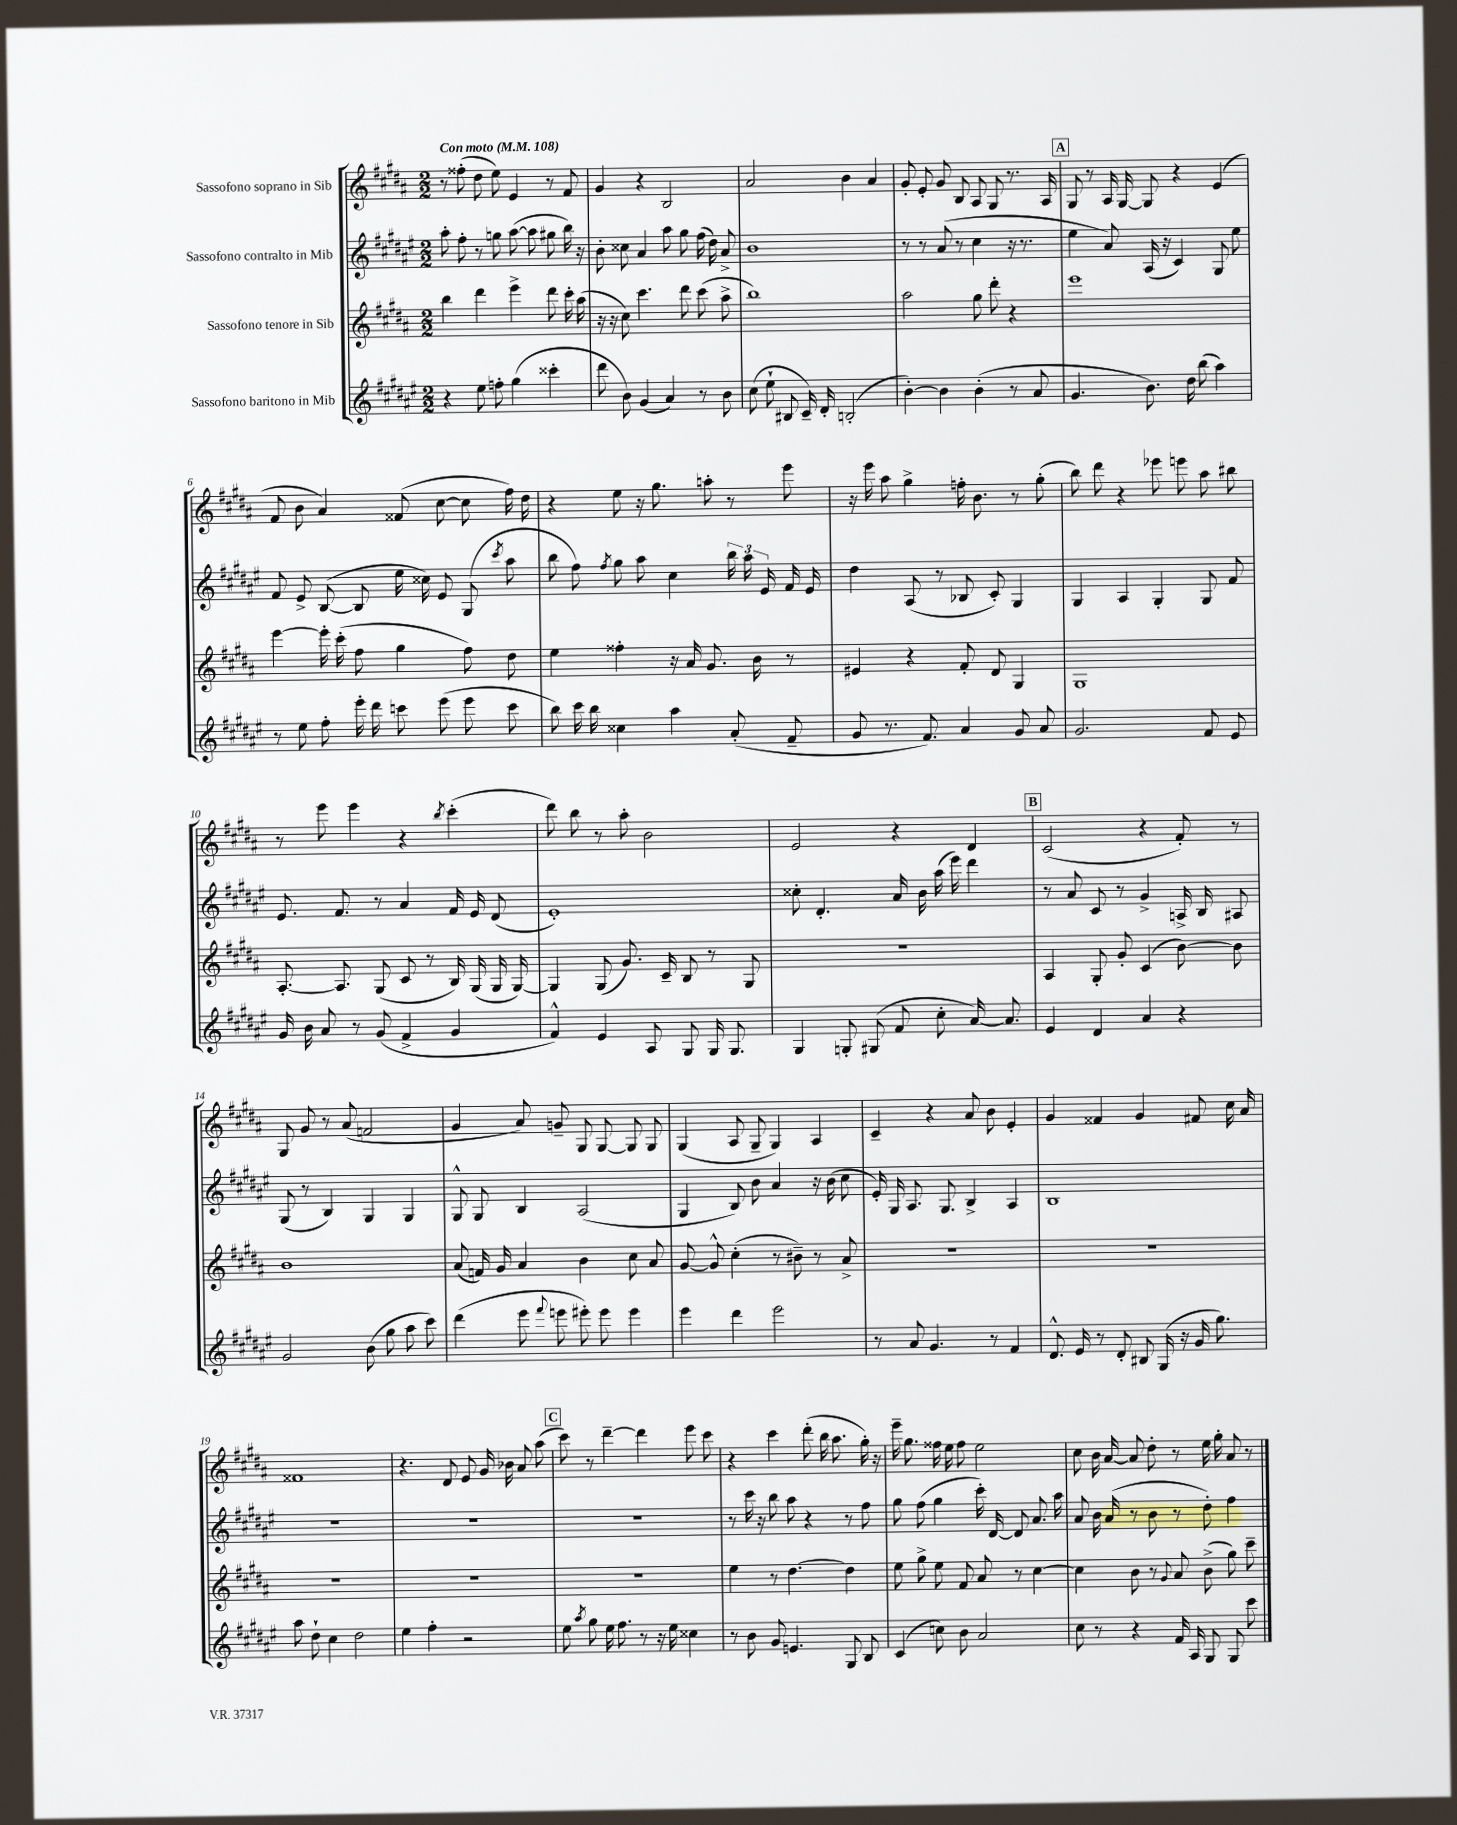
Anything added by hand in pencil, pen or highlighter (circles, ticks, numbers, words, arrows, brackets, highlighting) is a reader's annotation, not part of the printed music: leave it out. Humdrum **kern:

**kern	**kern	**kern	**kern
*staff4	*staff3	*staff2	*staff1
*clefG2	*clefG2	*clefG2	*clefG2
*k[f#c#g#d#a#e#]	*k[f#c#g#d#a#]	*k[f#c#g#d#a#e#]	*k[f#c#g#d#a#]
*M2/2	*M2/2	*M2/2	*M2/2
*MM108	*MM108	*MM108	*MM108
4r	4bb\	8aa#'\	8r
.	.	8ff#'\	(8ff##'\
8ee#\	4ddd#\	8r	8dd#\
8ff'\	.	8gg\	8ee\)
(4gg#\	4eee^\	([8aa#\	4e/
.	.	8aa#\]	.
4ccc##'\	8ddd#\	8gg#\	8r
.	16ccc#'\	16bb\)	8f#/
.	(16aa#\	16r	.
=	=	=	=
8ddd#\	16r	8b'\	4g#/
.	16r	.	.
8b\)	8cc#\)	8cc##\	.
(4g#/	4.ccc#\	4a#/	4r
4a#/)	.	8aa#\	2B/
.	8ddd#\	8gg#\	.
8r	(8ccc#\	(16ff#\	.
.	.	16dd#\)	.
8b\	8aa#^\	8a#^/	.
=	=	=	=
(8cc#\	1bb)	1b	2a#/
8ee#`\	.	.	.
8B#/	.	.	.
16c#~/)	.	.	.
16d#'/	.	.	.
(2B'/	.	.	4b\
.	.	.	4a#/
=	=	=	=
[4b'\)	2aa#\	8r	8g#'/
.	.	8r	8e'/
4b\]	.	(8a#/	8g#/
.	.	8r	8B/
(4b'\	8gg#\	4cc#\	8A#/
.	8ddd#'\	.	8G#/
8r	4r	16r	8.r
.	.	8.r	.
8a#/	.	.	.
.	.	.	16A#/
=	=	=	=
4.g#/	1eee	4ee#\	8G#/
.	.	.	8r
.	.	8a#/)	16A#/
.	.	.	[16G#/
8.b\)	.	(16A#/	8G#/]
.	.	16r	.
.	.	4c#/)	4r
16dd#\	.	.	.
(8bb\	.	.	.
4aa#\)	.	8G#/	(4e/
.	.	8ee#\	.
=	=	=	=
8r	[4eee\	8f#/	8f#/
8ee#\	.	8e#^/	8b\
8ff#'\	16eee'\]	([8B/	4a#/)
.	(16ccc#'\	.	.
16eee#'\	8ff#\	8B/]	.
16ddd#\	.	.	.
8ccc\	4gg#\	16ee#\	(8f##/
.	.	16cc##\)	.
(8eee#\	.	8e#/	[8cc#\
8eee#\	8ff#\)	(8G#/	8cc#\]
.	.	8qccc#/	.
8ccc\	8dd#\	8aa#\	16ff#\)
.	.	.	16dd#\
=	=	=	=
8bb\)	4ee\	8bb\	4r
16ccc#\	.	8ff#\)	.
16bb\	.	.	.
.	.	8qff#/	.
4cc##\	4ff##'\	8gg#\	8ee\
.	.	8aa#\	16r
.	.	.	8.gg#\
4aa#\	16r	4cc#\	.
.	16a#/	.	.
.	8.g#/	.	8aa'\
(8a#'/	.	24bb\	8r
.	.	24aa#\	.
.	16b\	.	.
.	.	24e#/	.
8f#~/	8r	16f#/	8eee\
.	.	16e#/	.
=	=	=	=
8g#/	4e#/	4dd#\	16r
.	.	.	16eee\
8.r	.	.	8aa#\
.	4r	(8A#/	4gg#^\
8.f#/)	.	.	.
.	.	8r	.
4a#/	8f#'/	8B-/	16ff'\
.	.	.	8.b\
.	8d#/	8c#'/)	.
8g#/	4G#/	4G#/	8r
8a#/	.	.	(8gg#'\
=	=	=	=
2.g#/	1G#	4G#/	8bb\)
.	.	.	8ddd#\
.	.	4A#/	4r
.	.	4G#'/	8eee-\
.	.	.	8eee\
8f#/	.	8G#/	8aa#\
8e#/	.	8f#/	8bb#\
=	=	=	=
16g#/	[8.A#'/	8.e#/	8r
16b\	.	.	.
8a#/	.	.	8eee\
.	8.A#/]	8.f#/	.
8r	.	.	4eee\
(8g#/	(8G#/	8r	.
4f#^/	8c#/	4a#/	4r
.	8r	.	.
.	.	.	8qbb/
4g#/	16B/)	16f#/	(4ccc#'\
.	(16G#/	16e#/	.
.	16G#/	(8d#/	.
.	[16G#/)	.	.
=	=	=	=
4f#^^/)	4G#/]	1e#')	8ddd#\)
.	.	.	8bb\
4e#/	(8G#/	.	8r
.	8.g#/)	.	8aa#'\
8A#/	.	.	2b\
.	16c#~/	.	.
8G#/	8B/	.	.
16G#/	8r	.	.
8.G#/	.	.	.
.	8G#/	.	.
=	=	=	=
4G#/	1r	8cc##'\	2e/
.	.	4.d#'/	.
8G'/	.	.	.
(8G#/	.	.	.
8f#/	.	16a#/	4r
.	.	16b\	.
8cc#'\	.	(16aa#\	.
.	.	16eee#\)	.
[16a#/)	.	4ddd#\	4d#/
8.a#/]	.	.	.
=	=	=	=
4e#/	4A#/	8r	(2c#/
.	.	8a#/	.
4d#/	8G#'/	8c#/	.
.	8g#'/	8r	.
4a#/	(4c#/	4g#^/	4r
4r	[8b\)	16A^/	8f#'/)
.	.	16B/	.
.	8b\]	8A#/	8r
=	=	=	=
2g#/	1b	(8G#/	8G#/
.	.	8r	8g#/
.	.	4B/)	8r
.	.	.	(8a#/
(8b\	.	4G#/	2f/
8gg#\	.	.	.
8aa#\	.	4G#/	.
8ccc#\)	.	.	.
=	=	=	=
(4ddd#\	(8a#/	8G#^^/	4g#/
.	16f/)	8G#/	.
.	16g#/	.	.
8eee#\	4a#/	4B/	8a#/)
8qqfff#/	.	.	.
8eee\	.	.	8g~/
8eee#'\)	4b\	(2A#/	8G#/
8eee#\	.	.	[8G#/
4eee#\	8cc#\	.	8G#/]
.	8a#/	.	8G#/
=	=	=	=
4eee#\	[8g#/	4G#/	(4G#/
.	8g#^^/]	.	.
4ddd#\	(4cc#'\	8B/)	8A#/
.	.	8b\	8G#~/
2eee#\	8r	4a#/	4G#/)
.	8b#~\)	.	.
.	8r	16r	4A#/
.	.	(16b\	.
.	8a#^/	8cc#\	.
=	=	=	=
8r	1r	16e#'/)	4c#~/
.	.	16G#/	.
8a#/	.	8.A#/	.
4.g#/	.	.	4r
.	.	8.G#/	.
.	.	4B^/	8a#/
8r	.	.	8b\
4f#/	.	4A#/	4e'/
=	=	=	=
8.d#^^/	1r	1B	4g#/
16e#/	.	.	.
8r	.	.	4f##/
8d#'/	.	.	.
8B#/	.	.	4g#/
(16G#/	.	.	.
16r	.	.	.
16g#/	.	.	8f#/
8.gg#\)	.	.	.
.	.	.	16cc#\
.	.	.	16a#/
=	=	=	=
8aa#\	1r	1r	1f##
8dd#`\	.	.	.
4cc#\	.	.	.
2dd#\	.	.	.
=	=	=	=
4ee#\	1r	1r	4.r
4ff#'\	.	.	.
.	.	.	8d#/
2r	.	.	8e/
.	.	.	16g#/
.	.	.	16b-\
.	.	.	8a#/
.	.	.	(8aa#\
=	=	=	=
8ee#\	1r	1r	8ccc#\)
8qaa#/	.	.	.
8gg#\	.	.	8r
16ee#\	.	.	[4ddd#~\
8.ff#\	.	.	.
8r	.	.	4ddd#\]
16r	.	.	.
16ee#\	.	.	.
4cc##\	.	.	8eee\
.	.	.	8ccc#\
=	=	=	=
8r	4ee\	8r	4r
8b\	.	16ccc#\	.
.	.	16r	.
8g#/	8r	8bb\	4ccc#\
4.e/	[4.dd#\	8aa#\	.
.	.	4r	(8ddd#'\
.	.	.	16bb\
.	.	.	8.aa#\
8G#/	4dd#\]	8r	.
8B/	.	8ff#\	16gg#'\)
.	.	.	16r
=	=	=	=
(4c#/	8ee\	8gg#\	16eee~\
.	.	.	8.gg#\
.	8gg#^\	(8ff#\	.
8cc\)	8ee\	4gg#\	16ff##\
.	.	.	16ee\
8b\	8f#/	.	8ff##\
2a#/	8a#/	16ccc#'\)	2ee\
.	.	[16d#/	.
.	8r	8d#/]	.
.	[4cc#\	8.a#/	.
.	.	16aa#\	.
=	=	=	=
8cc#\	4cc#\]	8a#/	8cc#\
8r	.	16b\	16b\
.	.	(16a#/	[16a#/
4r	8b\	8r	8a#/]
.	8r	8b\	8dd#'\
.	8qqg#/	.	.
16f#/	8a#/	8r	8r
16A#/	.	.	.
8G#/	(8b^\	8dd#'\)	16ee\
.	.	.	16gg#'\
8G#/	8gg#\)	4ff#\	8a#/
8ccc#\	8ccc#~\	.	8r
==	==	==	==
*-	*-	*-	*-
